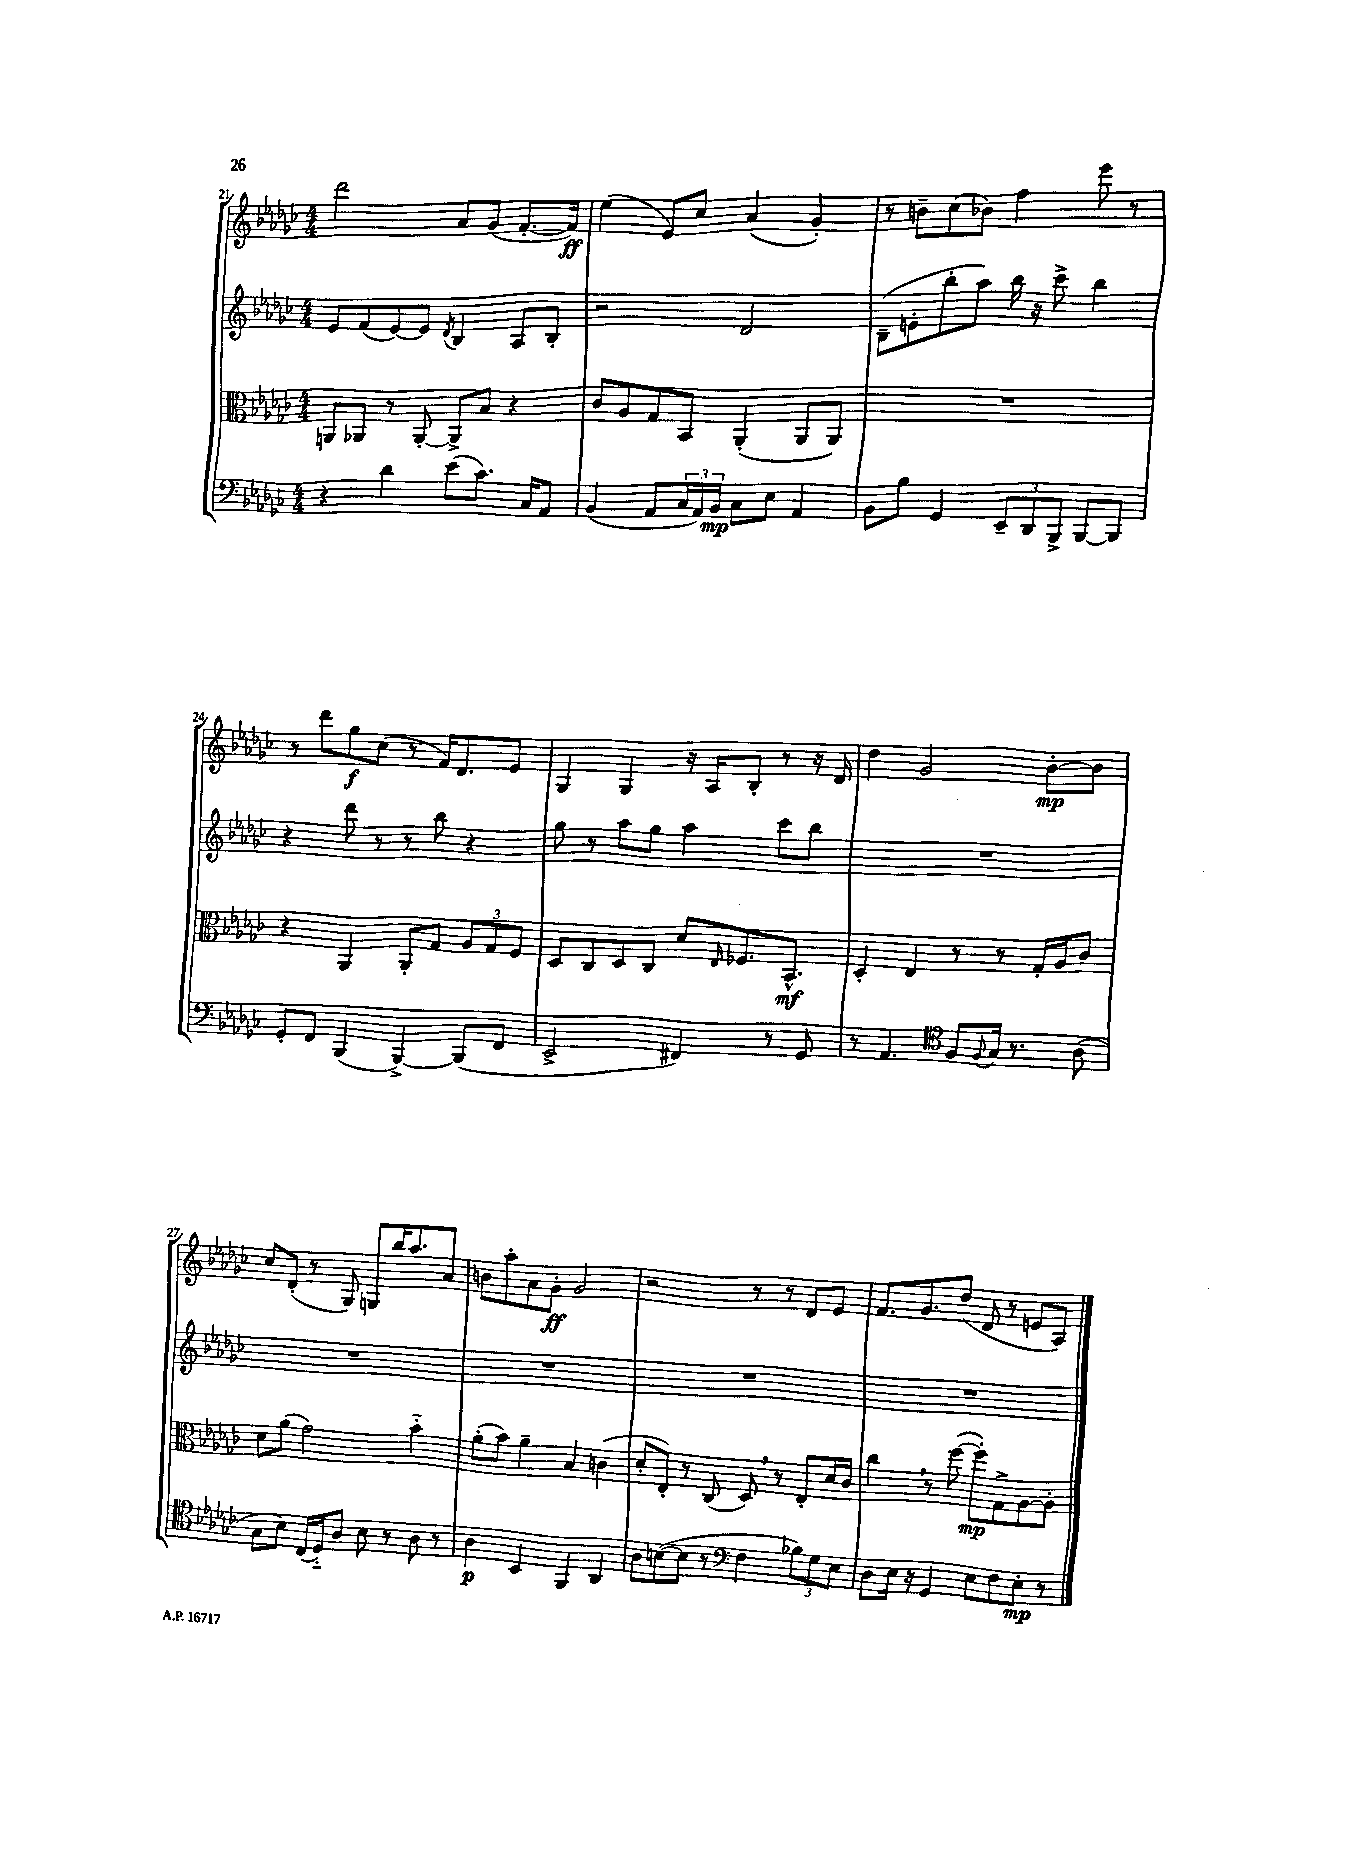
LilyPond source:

<<
\new StaffGroup <<
\new Staff = "s0" {
    \clef treble \key ges \major \numericTimeSignature \time 4/4
    des'''2 aes'8 ges'8( f'8.~-. f'16\ff) |
    ees''4( ees'8) ces''8 aes'4( ges'4-.) |
    r8 b'8-- ces''8( bes'8) f''4 ees'''8 r8 |
    r8 des'''8 ges''8\f ces''8( r8 f'16) des'8. ees'8 |
    ges4 ges4 r16 aes16 bes8-. r8 r16 des'16 |
    des''4 ges'2 bes'8~-.\mp bes'8 |
    ces''8 des'8-.( r8 ges8) g8 bes''16 aes''8. aes'8 |
    b'8 aes''8-. aes'8 ges'8-.\ff ges'2 |
    r2 r8 r8 des'8 ees'8 |
    f'8. ges'8. des''8( des'8 r8 e'8 aes8) \bar "|." |
}
\new Staff = "s1" {
    \clef treble \key ges \major \numericTimeSignature \time 4/4
    ees'8 f'8( ees'8~) ees'8 \acciaccatura { des'8 } bes4 aes8 bes8-. |
    r2 des'2 |
    bes8--( e'8-. bes''8-. aes''8) bes''16 r16 ces'''8-> bes''4 |
    r4 des'''8 r8 r8 bes''8 r4 |
    ges''8 r8 aes''8 ges''8 aes''4 ces'''8 bes''8 |
    R1 |
    R1 |
    R1 |
    R1 |
    R1 \bar "|." |
}
\new Staff = "s2" {
    \clef alto \key ges \major \numericTimeSignature \time 4/4
    a,8 aes,8 r8 aes,8~-. aes,8-> bes8 r4 |
    ces'8 aes8 ges8 bes,8 aes,4-.( aes,8 aes,8) |
    R1 |
    r4 aes,4 aes,8-. ges8 \tuplet 3/2 { aes8 ges8 f8 } |
    des8 ces8 des8 ces8 des'8 \grace { ees16 } fes8. bes,8.-^\mf |
    des4-. ees4 r8 r8 ges16-. aes16 ces'8 |
    des'8 aes'8( ges'2) bes'4-_ |
    aes'8-.( bes'8) aes'4-- bes4 c'4( |
    des'8-. ees8-.) r8 ces8( des8) \breathe r8 ees8-. des'16 ces'16 |
    ces''4 \breathe r8 f''8~( f''8-.\mp) ges8-> aes8~ aes8-. \bar "|." |
}
\new Staff = "s3" {
    \clef bass \key ges \major \numericTimeSignature \time 4/4
    r4 des'4 ees'8( ces'8.) ces16 aes,8 |
    bes,4( aes,8 \tuplet 3/2 { ces16 aes,16) bes,16\mp } ces8 ees8 aes,4 |
    bes,8 bes8 ges,4 \tuplet 3/2 { ees,8-- des,8 bes,,8-> } bes,,8~ bes,,8 |
    ges,8-. f,8 bes,,4( bes,,4~->) bes,,8( f,8 |
    ees,2-> fis,4) r8 ges,8 |
    r8 aes,4. \clef tenor f8 \appoggiatura { f8 } ges16 r8. aes8( |
    ges8 bes8) ces16( des16-_) aes8 bes8 r8 aes8 r8 |
    aes4\p bes,4 f,4 aes,4 |
    aes8 b8~( b8 r8 \clef bass f4 \tuplet 3/2 { bes8) ges8 ees8 } |
    des8 ees16 r16 ges,4 ees8 f8 ees8-.\mp r8 \bar "|." |
}
>>
>>
\layout { \context { \Score currentBarNumber = #21 } }
